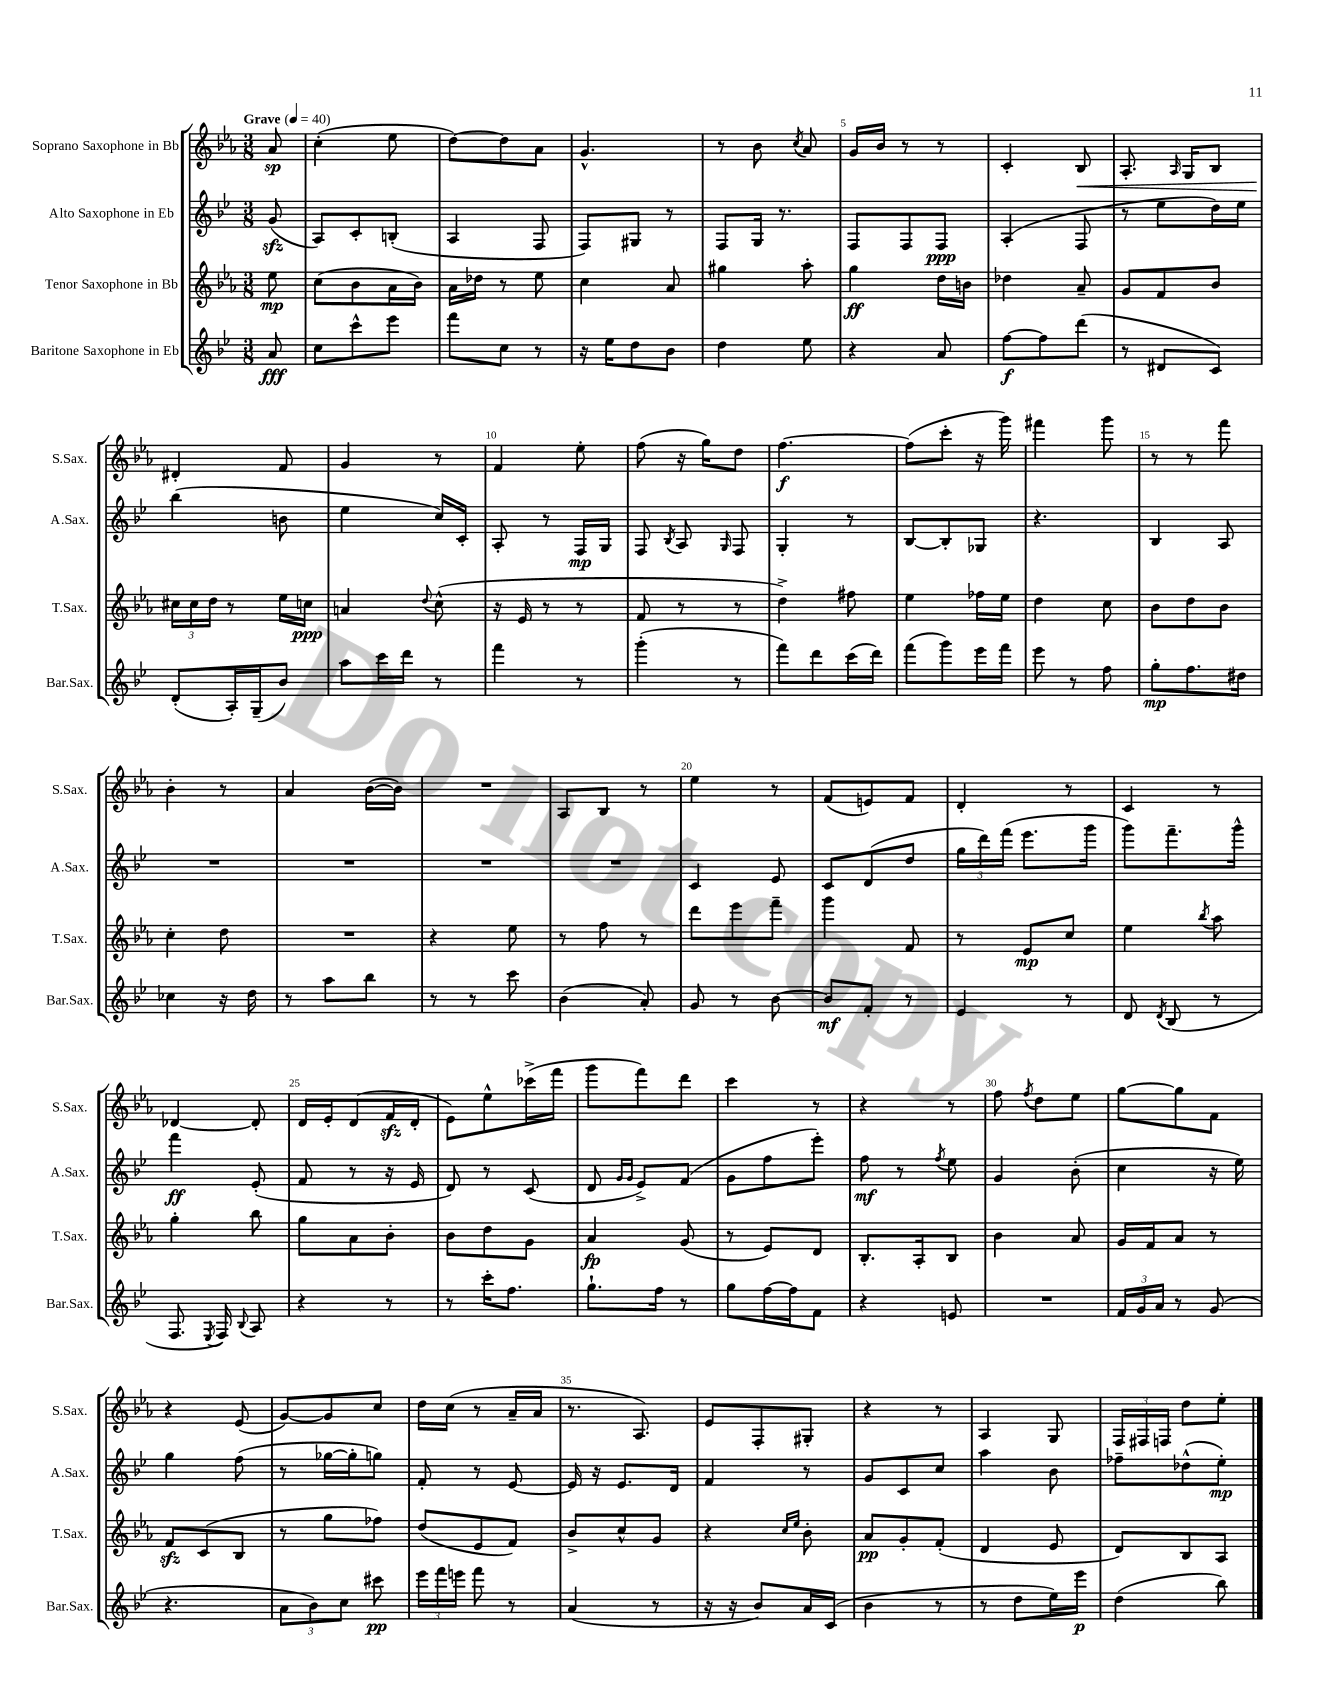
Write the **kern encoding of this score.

**kern	**dynam	**kern	**dynam	**kern	**dynam	**kern	**dynam
*part4	*part4	*part3	*part3	*part2	*part2	*part1	*part1
*staff4	*staff4	*staff3	*staff3	*staff2	*staff2	*staff1	*staff1
*I"Baritone Saxophone in Eb	*	*I"Tenor Saxophone in Bb	*	*I"Alto Saxophone in Eb	*	*I"Soprano Saxophone in Bb	*
*I'Bar.Sax.	*	*I'T.Sax.	*	*I'A.Sax.	*	*I'S.Sax.	*
*clefG2	*	*clefG2	*	*clefG2	*	*clefG2	*
*k[b-e-]	*	*k[b-e-a-]	*	*k[b-e-]	*	*k[b-e-a-]	*
*M3/8	*	*M3/8	*	*M3/8	*	*M3/8	*
*MM40	*	*MM40	*	*MM40	*	*MM40	*
=	=	=	=	=	=	=	=
!	!	!	!	!	!	!LO:TX:a:B:t=Grave	!
8a/	fff	8ee-\	mp	(8gzz/	.	8a-/	sp
=1	=1	=1	=1	=1	=1	=1	=1
8cc\L	.	(8cc\L	.	8A/L)	.	(4cc'\	.
8ccc^^\	.	8b-\	.	8c'/	.	.	.
8eee-\J	.	16a-\L	.	(8Bn'/J	.	8ee-\	.
.	.	16b-\JJ)	.	.	.	.	.
=2	=2	=2	=2	=2	=2	=2	=2
8fff\L	.	16a-\LL	.	4A/	.	[8dd\L)	.
.	.	16dd-X\JJ	.	.	.	.	.
8cc\J	.	8r	.	.	.	8dd\]	.
8r	.	8ee-\	.	8F/	.	8a-\J	.
=3	=3	=3	=3	=3	=3	=3	=3
16r	.	4cc\	.	8F/L)	.	4.g^^/	.
16ee-\KL	.	.	.	.	.	.	.
8dd\	.	.	.	8G#X/J	.	.	.
8b-\J	.	8a-/	.	8r	.	.	.
=4	=4	=4	=4	=4	=4	=4	=4
4dd\	.	4gg#X\	.	8F/L	.	8r	.
.	.	.	.	16G/Jk	.	8b-\	.
.	.	.	.	8.r	.	.	.
.	.	.	.	.	.	8qcc/	.
8ee-\	.	8aa-'\	.	.	.	8a-/	.
=5	=5	=5	=5	=5	=5	=5	=5
4r	.	4gg\	ff	8F/L	.	16g/LL	.
.	.	.	.	.	.	16b-/JJ	.
.	.	.	.	8F/	.	8r	.
8a/	.	16dd\LL	.	8F/J	ppp	8r	.
.	.	16bn\JJ	.	.	.	.	.
=6	=6	=6	=6	=6	=6	=6	=6
[8ff\L	f	4dd-X\	.	(4A'/	.	4c'/	.
8ff\]	.	.	.	.	.	.	.
!	!	!	!	!	!	!	!LO:HP:b
(8ddd\J	.	8a-~/	.	8F/	.	8B-/	<
=7	=7	=7	=7	=7	=7	=7	=7
8r	.	8g/L	.	8r	.	8.A-'/	.
8d#X/L	.	8f/	.	8ee-\L	.	.	.
.	.	.	.	.	.	16qqA-/	.
.	.	.	.	.	.	16G/KL	.
8c/J)	.	8b-/J	.	16dd\L)	.	8B-/J	.
.	.	.	.	16ee-\JJ	.	.	.
!!LO:LB:g=z
=8	=8	=8	=8	=8	=8	=8	=8
(8d'/L	.	24cc#X\LL	.	(4bb-\	.	4d#X'/	.
.	.	24cc#\	.	.	.	.	.
.	.	24dd\JJ	.	.	.	.	.
16A'/L)	.	8r	.	.	.	.	.
(16G~/J	.	.	.	.	.	.	.
8b-/J)	.	16ee-\LL	.	8bn\	.	8f/	[
.	.	16ccn\JJ	ppp	.	.	.	.
=9	=9	=9	=9	=9	=9	=9	=9
8aa\L	.	4an/	.	4ee-\	.	4g/	.
16ccc\L	.	.	.	.	.	.	.
16ddd\JJ	.	.	.	.	.	.	.
.	.	8qqdd/	.	.	.	.	.
8r	.	(8cc^^\	.	16cc/LL)	.	8r	.
.	.	.	.	16c'/JJ	.	.	.
=10	=10	=10	=10	=10	=10	=10	=10
4fff\	.	16r	.	8A'/	.	4f/	.
.	.	16e-/	.	.	.	.	.
.	.	8r	.	8r	.	.	.
8r	.	8r	.	16F/LL	mp	8ee-'\	.
.	.	.	.	16G/JJ	.	.	.
=11	=11	=11	=11	=11	=11	=11	=11
(4ggg'\	.	8f/	.	8F/	.	(8ff\	.
.	.	.	.	8qB-/	.	.	.
.	.	8r	.	8A/	.	16r	.
.	.	.	.	.	.	16gg\KL)	.
.	.	.	.	16qqG/	.	.	.
8r	.	8r	.	8F/	.	8dd\J	.
=12	=12	=12	=12	=12	=12	=12	=12
8fff\L)	.	4dd^\)	.	4G'/	.	[4.ff\	f
8ddd\	.	.	.	.	.	.	.
(16ccc\L	.	8ff#X\	.	8r	.	.	.
16ddd\JJ)	.	.	.	.	.	.	.
=13	=13	=13	=13	=13	=13	=13	=13
(8fff\L	.	4ee-\	.	[8B-/L	.	(8ff\L]	.
8ggg\)	.	.	.	8B-'/]	.	8ccc'\J	.
16eee-\L	.	16ff-X\LL	.	8G-X/J	.	16r	.
16fff\JJ	.	16ee-\JJ	.	.	.	16ggg\)	.
=14	=14	=14	=14	=14	=14	=14	=14
8eee-\	.	4dd\	.	4.r	.	4fff#X\	.
8r	.	.	.	.	.	.	.
8ff\	.	8cc\	.	.	.	8ggg\	.
=15	=15	=15	=15	=15	=15	=15	=15
8gg'\L	mp	8b-\L	.	4B-/	.	8r	.
8.ff\	.	8dd\	.	.	.	8r	.
.	.	8b-\J	.	8A/	.	8fff\	.
16dd#X\Jk	.	.	.	.	.	.	.
!!LO:LB:g=z
=16	=16	=16	=16	=16	=16	=16	=16
4cc-X\	.	4cc'\	.	4.r	.	4b-'\	.
16r	.	8dd\	.	.	.	8r	.
16dd\	.	.	.	.	.	.	.
=17	=17	=17	=17	=17	=17	=17	=17
8r	.	4.r	.	4.r	.	4a-/	.
8aa\L	.	.	.	.	.	.	.
8bb-\J	.	.	.	.	.	([16b-\LL	.
.	.	.	.	.	.	16b-\JJ])	.
=18	=18	=18	=18	=18	=18	=18	=18
8r	.	4r	.	4.r	.	4.r	.
8r	.	.	.	.	.	.	.
8ccc\	.	8ee-\	.	.	.	.	.
=19	=19	=19	=19	=19	=19	=19	=19
(4b-\	.	8r	.	4.r	.	8A-/L	.
.	.	8ff\	.	.	.	8B-/J	.
8a'/)	.	8r	.	.	.	8r	.
=20	=20	=20	=20	=20	=20	=20	=20
8g/	.	8ddd\L	.	4c/	.	4ee-\	.
8r	.	8eee-\	.	.	.	.	.
[8b-\	.	8fff~\J	.	8e-/	.	8r	.
=21	=21	=21	=21	=21	=21	=21	=21
8b-/L]	mf	4ggg\	.	8c/L	.	(8f/L	.
8f'/J	.	.	.	(8d/	.	8en/)	.
8r	.	8f/	.	8dd/J	.	8f/J	.
=22	=22	=22	=22	=22	=22	=22	=22
4e-/	.	8r	.	24gg\LL	.	4d'/	.
.	.	.	.	24ddd\)	.	.	.
.	.	.	.	(24fff\JJ	.	.	.
.	.	8e-/L	mp	8.eee-\L	.	.	.
8r	.	8cc/J	.	.	.	8r	.
.	.	.	.	16ggg\Jk	.	.	.
=23	=23	=23	=23	=23	=23	=23	=23
8d/	.	4ee-\	.	8ggg\L)	.	4c/	.
8qd/	.	.	.	.	.	.	.
(8B-/	.	.	.	8.fff~\	.	.	.
.	.	8qbb-/	.	.	.	.	.
8r	.	8aa-\	.	.	.	8r	.
.	.	.	.	16ggg^^\Jk	.	.	.
!!LO:LB:g=z
=24	=24	=24	=24	=24	=24	=24	=24
8.F/	.	4gg'\	.	4fff\	ff	[4d-X/	.
8qE-/	.	.	.	.	.	.	.
16F/)	.	.	.	.	.	.	.
8qqB-/	.	.	.	.	.	.	.
8A/	.	8bb-\	.	(8e-'/	.	8d-'/]	.
=25	=25	=25	=25	=25	=25	=25	=25
4r	.	8gg\L	.	8f/	.	16d/LL	.
.	.	.	.	.	.	16e-'/J	.
.	.	8a-\	.	8r	.	(8d/	.
8r	.	8b-'\J	.	16r	.	16fzz/L	.
.	.	.	.	16e-/	.	16d'/JJ	.
=26	=26	=26	=26	=26	=26	=26	=26
8r	.	8b-\L	.	8d/)	.	8e-\L)	.
16ccc'\KL	.	8dd\	.	8r	.	8ee-^^\	.
8.ff\J	.	.	.	.	.	.	.
.	.	8g\J	.	(8c/	.	(16ccc-X^\L	.
.	.	.	.	.	.	16fff\JJ	.
=27	=27	=27	=27	=27	=27	=27	=27
8.gg`\L	.	4a-/	fp	8d/	.	8ggg\L	.
.	.	.	.	16qqg/LL	.	.	.
.	.	.	.	16qqg/JJ	.	.	.
.	.	.	.	8e-^/L)	.	8fff\)	.
16ff\Jk	.	.	.	.	.	.	.
8r	.	(8g/	.	(8f/J	.	8ddd\J	.
=28	=28	=28	=28	=28	=28	=28	=28
8gg\L	.	8r	.	8g\L	.	4ccc\	.
[16ff\L	.	8e-/L)	.	8ff\	.	.	.
16ff\J]	.	.	.	.	.	.	.
8f\J	.	8d/J	.	8eee-'\J)	.	8r	.
=29	=29	=29	=29	=29	=29	=29	=29
4r	.	8.B-'/L	.	8ff\	mf	4r	.
.	.	.	.	8r	.	.	.
.	.	16A-'/k	.	.	.	.	.
.	.	.	.	8qff/	.	.	.
8en/	.	8B-/J	.	8ee-\	.	8r	.
=30	=30	=30	=30	=30	=30	=30	=30
4.r	.	4b-\	.	4g/	.	8ff\	.
.	.	.	.	.	.	8qff/	.
.	.	.	.	.	.	8dd\L	.
.	.	8a-/	.	(8b-'\	.	8ee-\J	.
=31	=31	=31	=31	=31	=31	=31	=31
24f/LL	.	16g/LL	.	4cc\	.	[8gg\L	.
24g/	.	.	.	.	.	.	.
.	.	16f/J	.	.	.	.	.
24a/JJ	.	.	.	.	.	.	.
8r	.	8a-/J	.	.	.	8gg\]	.
(8g/	.	8r	.	16r	.	8f\J	.
.	.	.	.	16ee-\)	.	.	.
!!LO:LB:g=z
=32	=32	=32	=32	=32	=32	=32	=32
4.r	.	8fzz/L	.	4gg\	.	4r	.
.	.	(8c/	.	.	.	.	.
.	.	8B-/J	.	(8ff\	.	(8e-/	.
=33	=33	=33	=33	=33	=33	=33	=33
12a\L	.	8r	.	8r	.	[8g/L)	.
12b-\)	.	.	.	.	.	.	.
.	.	8gg\L	.	[16gg-X\LL	.	8g/]	.
12cc\J	.	.	.	.	.	.	.
.	.	.	.	16gg-'\J]	.	.	.
8ccc#X\	pp	8ff-X\J)	.	8ggn\J)	.	8cc/J	.
=34	=34	=34	=34	=34	=34	=34	=34
24eee-\LL	.	(8dd/L	.	8f'/	.	16dd\LL	.
24fff\	.	.	.	.	.	.	.
.	.	.	.	.	.	(16cc\JJ	.
24eeen\JJ	.	.	.	.	.	.	.
8fff\	.	8e-/	.	8r	.	8r	.
8r	.	8f/J)	.	[8e-/	.	16a-~/LL	.
.	.	.	.	.	.	16a-/JJ	.
=35	=35	=35	=35	=35	=35	=35	=35
(4a/	.	8b-^/L	.	16e-/]	.	8.r	.
.	.	.	.	16r	.	.	.
.	.	8cc^^/	.	8.e-/L	.	.	.
.	.	.	.	.	.	8.A-/)	.
8r	.	8g/J	.	.	.	.	.
.	.	.	.	16d/Jk	.	.	.
=36	=36	=36	=36	=36	=36	=36	=36
16r	.	4r	.	4f/	.	8e-/L	.
16r	.	.	.	.	.	.	.
8b-/L)	.	.	.	.	.	8F'/	.
.	.	16qqcc/LL	.	.	.	.	.
.	.	16qqee-/JJ	.	.	.	.	.
16a/L	.	8b-'\	.	8r	.	8G#X'/J	.
(16c/JJ	.	.	.	.	.	.	.
=37	=37	=37	=37	=37	=37	=37	=37
4b-\	.	8a-/L	pp	8g/L	.	4r	.
.	.	8g'/	.	8c/	.	.	.
8r	.	(8f'/J	.	8cc/J	.	8r	.
=38	=38	=38	=38	=38	=38	=38	=38
8r	.	4d/	.	4aa\	.	4A-/	.
8dd\L	.	.	.	.	.	.	.
16ee-\L)	.	8e-/	.	8b-\	.	8G/	.
16eee-\JJ	p	.	.	.	.	.	.
=39	=39	=39	=39	=39	=39	=39	=39
(4dd\	.	8d/L)	.	8ff-X~\L	.	24F/LL	.
.	.	.	.	.	.	24F#X/	.
.	.	.	.	.	.	24Fn/JJ	.
.	.	8B-/	.	(8dd-X^^\	.	8dd\L	.
8bb-\)	.	8A-/J	.	8ee-'\J)	mp	8ee-'\J	.
==	==	==	==	==	==	==	==
*-	*-	*-	*-	*-	*-	*-	*-
